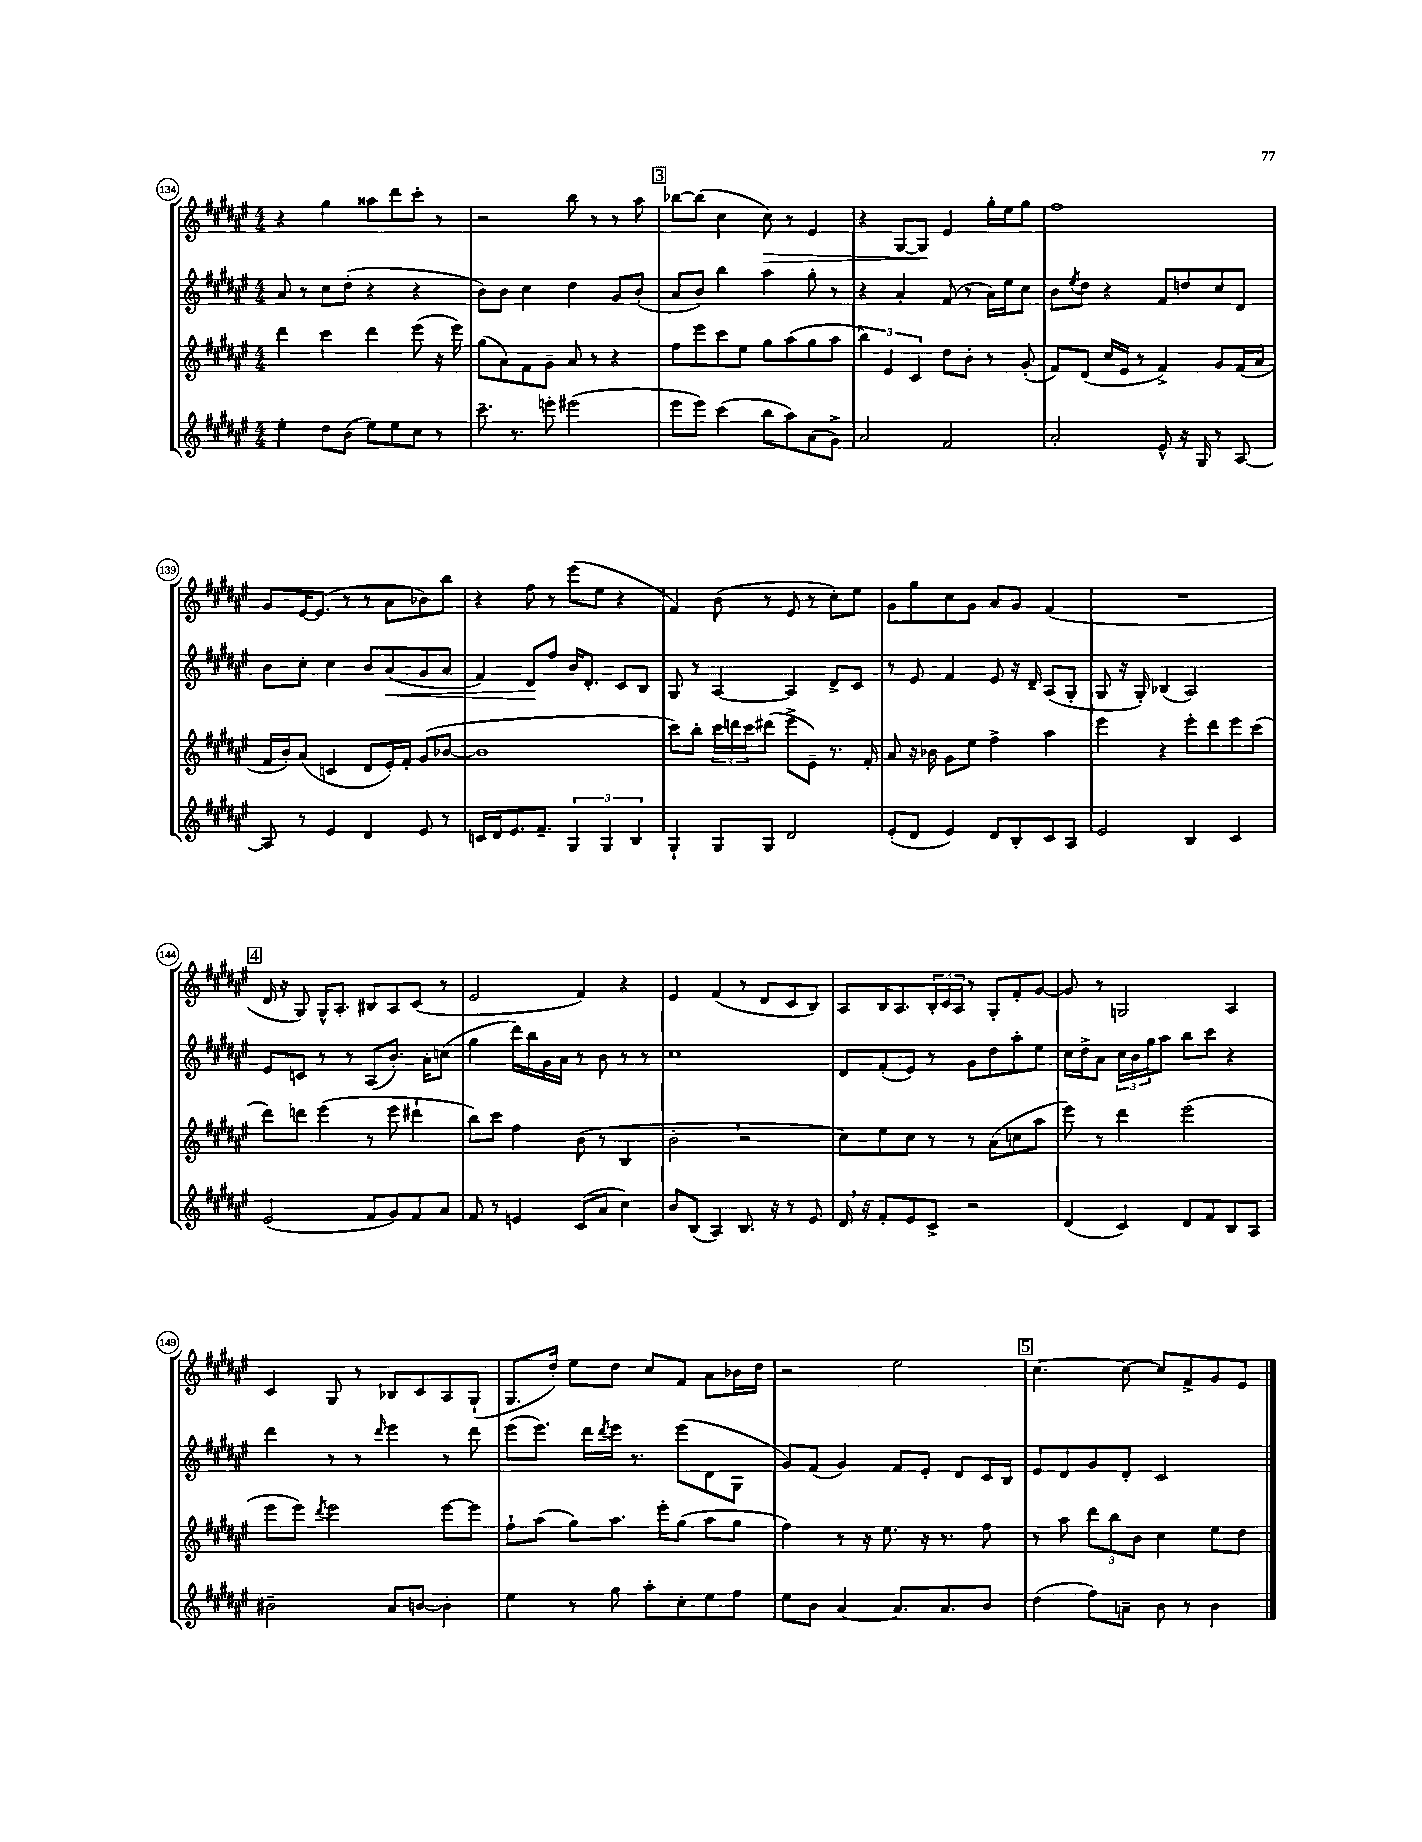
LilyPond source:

<<
\new StaffGroup <<
\new Staff = "s0" {
    \clef treble \key fis \major \numericTimeSignature \time 4/4
    r4 gis''4 aisis''8 dis'''8 cis'''8-. r8 |
    r2 b''8 r8 r8 ais''8 |
    \mark \markup { \box "3" } bes''8~ bes''8( cis''4 cis''8\>) r8 eis'4 |
    r4 gis8~ gis8\! eis'4 gis''16-. eis''16 gis''8 |
    fis''1 |
    gis'8 eis'16~ eis'8.( r8 r8 ais'8 bes'8) b''8 |
    r4 fis''8 r8 eis'''8( eis''8 r4 |
    fis'4) b'8( r8 eis'8 r8 cis''8-.) eis''8 |
    gis'8 gis''8 cis''8 gis'8 ais'8 gis'8 fis'4( |
    R1 |
    \mark \markup { \box "4" } dis'16 r16 gis8) gis16-^ ais8.-. bis8 ais8 cis'8( r8 |
    eis'2 fis'4) r4 |
    eis'4 fis'4( r8 dis'8 cis'8 b8) |
    ais8 b16 ais8. \tuplet 3/2 { b16-. cis'16 ais16 } r8 gis8-. fis'8-. gis'8~ |
    gis'8 r8 g2 ais4 |
    cis'4 gis8 r8 bes8 cis'8 ais8 gis8-!( |
    gis8. dis''16-.) eis''8 dis''8 cis''8 fis'8 ais'8 bes'16 dis''16 |
    r2 eis''2 |
    \mark \markup { \box "5" } cis''4.~ cis''8~ cis''8 fis'8-> gis'8 eis'8 \bar "|." |
}
\new Staff = "s1" {
    \clef treble \key fis \major \numericTimeSignature \time 4/4
    ais'8 r8 cis''8 dis''8-.( r4 r4 |
    b'8) b'8 cis''4 dis''4 gis'8 b'8-.( |
    \mark \markup { \box "3" } ais'8 b'8) b''4 ais''4 gis''8-. r8 |
    r4 ais'4-. fis'8( r8 ais'16) eis''16 cis''8 |
    b'8 \acciaccatura { eis''8 } dis''8 r4 fis'8 d''8 cis''8 dis'8 |
    b'8 cis''8-. cis''4 b'8 ais'8\<( gis'8 ais'8 |
    fis'4) dis'8\! fis''8 b'16 dis'8.-. cis'8 b8 |
    gis8 r8 ais4~ ais4 dis'8-> cis'8 |
    r8 eis'8 fis'4 eis'8 r16 dis'16-- ais8( gis8-. |
    gis8 r16 gis16-.) bes4( ais2) |
    \mark \markup { \box "4" } eis'8 c'8 r8 r8 ais8( b'8.-.) ais'16-. c''8( |
    gis''4 dis'''16) b''16 gis'16 ais'16 r8 b'8 r8 r8 |
    cis''1 |
    dis'8 fis'8-.( eis'8) r8 gis'8 dis''8 ais''8-. eis''8 |
    cis''16 dis''16-> ais'8 \tuplet 3/2 { cis''16 b'16 gis''16 } ais''8 b''8 cis'''8 r4 |
    dis'''4 r8 r8 \grace { dis'''16 } eis'''4 r8 dis'''8 |
    eis'''8( eis'''8.) dis'''16 \acciaccatura { dis'''8 } eis'''16 r8. eis'''8( dis'8 gis8 |
    gis'8) fis'8( gis'4) fis'8 eis'8-. dis'8 cis'16 b16 |
    \mark \markup { \box "5" } eis'8 dis'8 gis'8 dis'8-. cis'2 \bar "|." |
}
\new Staff = "s2" {
    \clef treble \key fis \major \numericTimeSignature \time 4/4
    dis'''4 cis'''4 dis'''4 eis'''8( r16 eis'''16) |
    gis''8( ais'8) fis'8 gis'8-- ais'8 r8 r4 |
    \mark \markup { \box "3" } fis''8 eis'''8 cis'''8 eis''8 gis''8 ais''8( gis''8 ais''8 |
    \tuplet 3/2 { b''4) eis'4 cis'4 } dis''8 b'8-. r8 gis'8-.( |
    fis'8) dis'8( cis''16 eis'16 r8 fis'4->) gis'8 fis'16( ais'16 |
    fis'16 b'16-.) ais'8( c'4 dis'8 eis'16-.) fis'16-. gis'8( bes'8~ |
    bes'1 |
    cis'''8) b''8-. \tuplet 3/2 { cis'''16 d'''16 cis'''16 } dis'''8( eis'''8-> eis'8--) r8. fis'16-. |
    ais'8 r16 bes'16 gis'8 eis''8 fis''4-> ais''4 |
    eis'''4 r4 eis'''8-. dis'''8 eis'''8 cis'''8( |
    \mark \markup { \box "4" } dis'''8) d'''8 eis'''4( r8 eis'''8 dis'''4-! |
    b''8) cis'''8 fis''4 b'8( r8 b4 |
    b'2-. \breathe r2 |
    cis''8) eis''8 cis''8 r8 r8 ais'8( c''8 ais''8 |
    eis'''8) r8 dis'''4 eis'''2( |
    eis'''8 eis'''8) \acciaccatura { dis'''8 } eis'''2 eis'''8~ eis'''8 |
    fis''8-! ais''8( gis''8) ais''8. eis'''16-. gis''8( ais''8 gis''8 |
    fis''4) r8 r16 eis''8. r16 r8. fis''8 |
    \mark \markup { \box "5" } r8 ais''8 \tuplet 3/2 { dis'''8 b''8 b'8 } cis''4 eis''8 dis''8 \bar "|." |
}
\new Staff = "s3" {
    \clef treble \key fis \major \numericTimeSignature \time 4/4
    eis''4-. dis''8 b'8( eis''8) eis''8 cis''8 r8 |
    cis'''8.-- r8. e'''8-. eis'''2( |
    \mark \markup { \box "3" } eis'''8 eis'''8) cis'''4( b''8 ais''8) ais'8( gis'8->) |
    ais'2 fis'2 |
    ais'2-. eis'8-^ r16 gis16 r8 ais8~ |
    ais8 r8 eis'4 dis'4 eis'8 r8 |
    c'16 dis'16 eis'8. fis'8.-- \tuplet 3/2 { gis4 gis4 b4 } |
    gis4-! gis8 gis8 dis'2 |
    eis'8-.( dis'8 eis'4) dis'8 b8-. cis'8 ais8 |
    eis'2 b4 cis'4 |
    \mark \markup { \box "4" } eis'2( fis'8 gis'8) fis'8 ais'8 |
    fis'8 r8 e'4 cis'8( ais'8 cis''4) |
    b'8 b8( ais4) b8. r16 r8 eis'8 |
    dis'16 \breathe r16 fis'8-. eis'8 cis'8-> r2 |
    dis'4( cis'4) dis'8 fis'8 b8 ais8 |
    bis'2-- ais'8 b'8~ b'4-. |
    eis''4 r8 gis''8 ais''8-. cis''8-. eis''8 fis''8 |
    eis''8 b'8 ais'4~ ais'8. ais'8. b'8 |
    \mark \markup { \box "5" } dis''4( fis''8) a'8-- b'8 r8 b'4 \bar "|." |
}
>>
>>
\layout { \context { \Score currentBarNumber = #134 \override BarNumber.stencil = #(make-stencil-circler 0.1 0.3 ly:text-interface::print) } }
